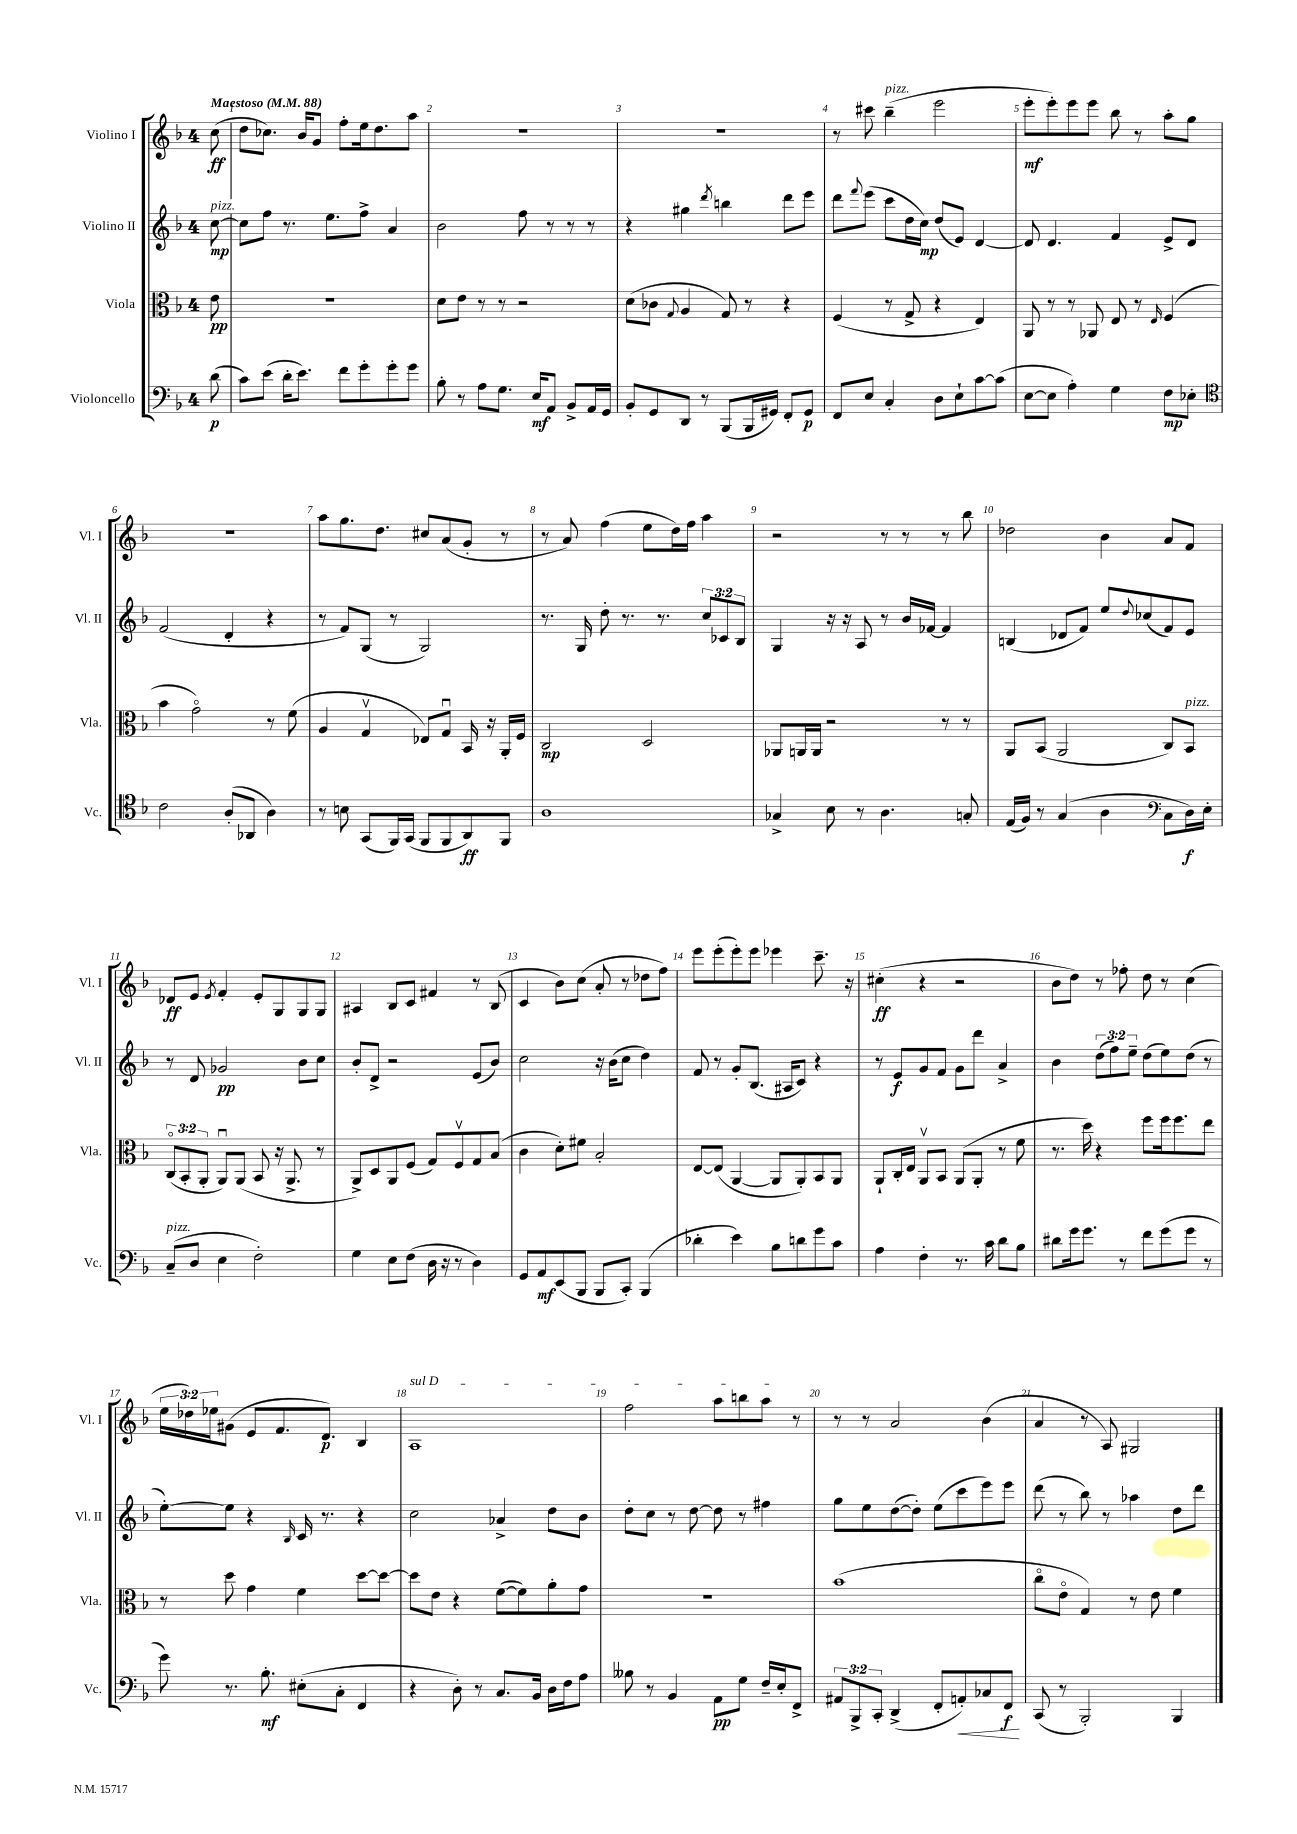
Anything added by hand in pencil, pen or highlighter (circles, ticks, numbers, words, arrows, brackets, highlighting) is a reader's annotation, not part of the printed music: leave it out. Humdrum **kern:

**kern	**kern	**kern	**kern
*staff4	*staff3	*staff2	*staff1
*clefF4	*clefC3	*clefG2	*clefG2
*k[b-]	*k[b-]	*k[b-]	*k[b-]
*M4/4	*M4/4	*M4/4	*M4/4
*MM88	*MM88	*MM88	*MM88
(8d\	8e\	[8cc\	(8cc\
=	=	=	=
8c\L)	1r	8cc\]L	8dd\L
(8e\J	.	8ff\J	8.cc-\J)
16d'\LK	.	8.r	.
8.e\J)	.	.	16b-/LK
.	.	.	8g/J
.	.	8.ee\L	.
8f\L	.	.	8ff'\L
8g'\	.	8ff^\J	16ee\k
.	.	.	8.dd\
8g'\	.	4a/	.
8g\J	.	.	8aa\J
=	=	=	=
8B-'\	8d\L	2b-\	1r
8r	8e\J	.	.
8A\L	8r	.	.
8.G\J	8r	.	.
.	2r	8ff\	.
16E/LK	.	.	.
8AA/J	.	8r	.
8BB-^/L	.	8r	.
16AA/L	.	8r	.
16GG/JJ	.	.	.
=	=	=	=
8BB-'/L	(8d\L	4r	1r
8GG/	8c-\J	.	.
.	8qqG/	.	.
8DD/J	4A/	4gg#\	.
8r	.	.	.
.	.	8qddd/	.
(8BBB-/L	8G/)	4bb\	.
16BBB-/L	8r	.	.
16GG#/JJ)	.	.	.
8FF'/L	4r	8ddd\L	.
8GG#/J	.	8eee\J	.
=	=	=	=
8FF/L	(4F/	8ddd\L	8r
.	.	8qqfff/	.
8E/J	.	(8eee\J	8ccc#\
4C'/	8r	8ccc\L	(4bb-~\
.	8G^/	16dd\L	.
.	.	16cc\JJ)	.
8D\L	4r	(8dd/L	2eee\
8E`\	.	8e/J)	.
[8c\	4E/)	[4d/	.
(8c\]J	.	.	.
=	=	=	=
[8E\L	8AA/	8d/]	8eee'\L
8E\]J	8r	4.d/	8eee'\)
4A'\)	8r	.	8eee\
.	8AA-/	.	8eee\J
4G\	8E/	4f/	8bb-\
.	8r	.	8r
.	16qqE/	.	.
8F\L	(4F/	8e^/L	8aa'\L
8E-'\J	.	8d/J	8gg\J
=	=	=	=
*clefC4	*	*	*
2c\	4b-\	(2f/	1r
.	2go\)	.	.
(8A'/L	.	4d'/	.
8AA-/J	.	.	.
4A\)	8r	4r	.
.	(8f\	.	.
=	=	=	=
8r	4A/	8r	8aa\L
8B\	.	8f/L)	8.gg\
(8GG/L	4Gv/	(8G/J	.
.	.	.	8.dd\J
16FF/L)	.	8r	.
(16GG/JJ	.	.	.
8FF/L	8E-/L)	2G/)	8cc#/L
8FF/	8Gu/J	.	(8a/
8AA/)	16BB-/	.	8g'/J
.	16r	.	.
8FF/J	16AA'/LL	.	8r
.	16F/JJ	.	.
=	=	=	=
1A	2C/	8.r	8r
.	.	.	8a/)
.	.	16G/	.
.	.	8dd'\	(4ff\
.	.	8.r	.
.	2D/	.	8ee\L
.	.	8.r	.
.	.	.	16dd\L)
.	.	.	16ff\JJ
.	.	12cc/L	4aa\
.	.	12c-/	.
.	.	12B-/J	.
=	=	=	=
4G-^/	8AA-/L	4G/	2r
.	16AA/L	.	.
.	16AA/JJ	.	.
8B-\	2r	16r	.
.	.	16r	.
8r	.	8A/	.
4.A\	.	8r	8r
.	.	16b-/LL	8r
.	.	[16f-/JJ	.
.	8r	4f-/]	8r
8G'/	8r	.	8bb-\
=	=	=	=
(16E/LL	8AA/L	(4B/	2dd-\
16F/JJ)	.	.	.
8r	(8BB-/J	.	.
(4G/	2AA/	8d-/L	.
.	.	8f/J)	.
4A\	.	8ee/L	4b-\
.	.	8qqdd/	.
.	.	(8cc-/	.
*clefF4	*	*	*
8C\L	8C/L)	8f/)	8a/L
16D\L)	8BB-/J	8e/J	8f/J
16E'\JJ	.	.	.
=	=	=	=
(8C~/L	(12Co/L	8r	8d-/L
.	12BB-'/	.	.
8D/J	.	8d/	8e/J
.	12AA'/J	.	.
.	.	.	8qe/
4E\	8AAu/L)	2g-/	4f'/
.	(8AA/J	.	.
2F'\)	8BB-/	.	8e'/L
.	16r	.	8G/
.	8.AA^/	.	.
.	.	8b-\L	8G/
.	8r	8cc\J	8G/J
=	=	=	=
4G\	8AA^/L)	8b-'/L	4A#/
.	8D/	8d^/J	.
8E\L	8AA/	2r	8B-/L
(8F\J	(8F/J	.	8c/J
16D\	8G/L)	.	4f#/
16r	.	.	.
8r	8Fv/	.	.
4D\)	8G/	(8e/L	8r
.	(8B-/J	8b-/J)	(8B-/
=	=	=	=
8GG/L	4c\	2cc\	4c/
8AA/	.	.	.
(8EE/	8d'\L)	.	8b-\L)
8BBB-/J	8f#\J	.	(8cc\J
8BBB-/L	2B-'/	16r	8a'/
.	.	(16b-\LK	.
8CC'/J)	.	8cc\J	8r
(4BBB-/	.	4dd\)	8dd-\L
.	.	.	8ff\J)
=	=	=	=
4d-'\	[8E/L	8f/	8eee\L
.	(8E/]J	8r	(8eee'\
4e\)	[4AA/	8g'/L	8eee'\)
.	.	(8.B-/J	8eee\J
8B-\L	8AA/]L	.	4eee-\
.	.	16A#/LK	.
8d\	8AA'/)	8c/J)	.
8g\	8BB-/	4r	8.ccc~\
8c\J	8AA/J	.	.
.	.	.	16r
=	=	=	=
4A\	8AA`/L	8r	(4cc#'\
.	16C'/L	8e/L	.
.	16E/JJ	.	.
4F'\	8AAv/L	8g/	4r
.	8BB-/J	8f/J	.
8.r	(8AA/L	8g\L	2r
.	8AA'/J	8ddd\J	.
16c\	.	.	.
8d\L	8r	4a^/	.
8B-\J	8f\	.	.
=	=	=	=
8d#\L	8.r	4b-\	8b-\L
16g\k	.	.	8dd\J)
8.g\J	16dd\)	.	.
.	4r	(12dd\L	8r
.	.	12ff\)	.
8r	.	.	8ff-'\
.	.	12ee~\J	.
8f\L	8ff\L	(8dd\L	8dd\
(8g\	16ff\k	8ee\)	8r
.	8.ff\	.	.
8g\J	.	(8dd\J	(4cc\
8r	8ee\J	8r	.
=	=	=	=
8g\)	8r	[8ee'\L)	24ee\LL
.	.	.	24dd-\)
.	.	.	24ee-\J
8.r	8dd\	8ee\]J	(8g#\J
.	4g\	4r	8e/L
8.B-'\	.	.	.
.	.	.	8.f/
.	.	16qqB-/	.
(8E#'\L	4f\	16c/	.
.	.	8.r	8.d/J)
8C'\J	.	.	.
4FF/	[8dd\L	4r	4B-/
.	8dd\_J	.	.
=	=	=	=
4r	8dd\]L	2cc\	1A
.	8e\J	.	.
8D'\)	4r	.	.
8r	.	.	.
8.C/L	([8f\L	4a-^/	.
.	8f\])	.	.
16BB-/Jk	.	.	.
16D\LL	8a'\	8dd\L	.
16F\J	.	.	.
8A\J	8g\J	8b-\J	.
=	=	=	=
8B--\	1r	8dd'\L	2ff\
8r	.	8cc\J	.
4BB-/	.	8r	.
.	.	[8dd\	.
8AA\L	.	8dd\]	8aa\L
8G\J	.	8r	8bb\
16F~/LL	.	4ff#\	8aa\J
16E'/J	.	.	.
8FF^/J	.	.	8r
=	=	=	=
12AA#/L	(1b-	8gg\L	8r
12BBB-^/	.	.	.
.	.	8ee\	8r
12CC'/J	.	.	.
(4DD^/	.	([8dd\	2a/
.	.	8dd'\]J)	.
8FF'/L	.	(8ee\L	.
8AA'/)	.	8ccc\	.
8C-/	.	8eee\)	(4b-\
8FF/J	.	8eee\J	.
=	=	=	=
(8CC/	8cco\L	(8ddd\	4a/
8r	8eo\J	8r	.
2BBB-'/)	4G/)	8bb-\)	8r
.	.	8r	8A/)
.	8r	4aa-\	2G#/
.	8e\	.	.
4BBB-/	4f\	8dd\L	.
.	.	8ddd\J	.
==	==	==	==
*-	*-	*-	*-
